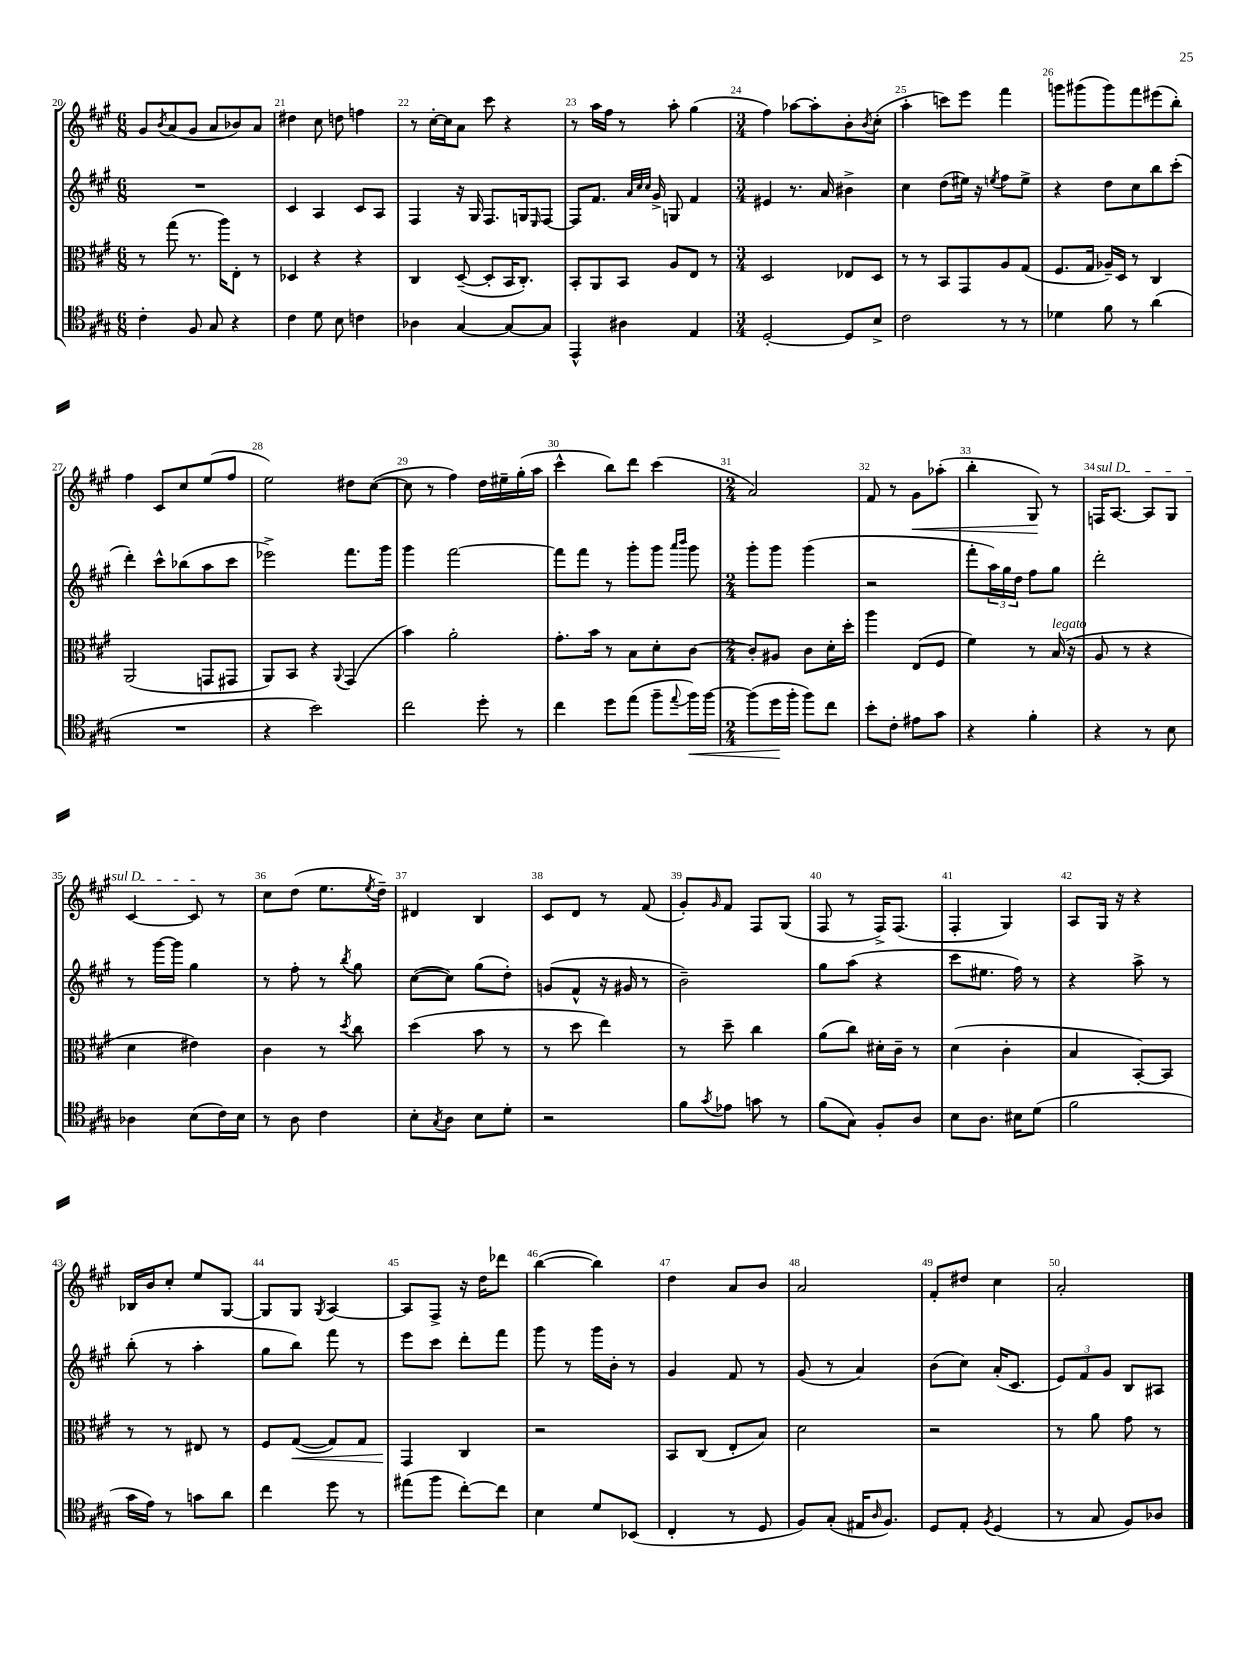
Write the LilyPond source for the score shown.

<<
\new StaffGroup <<
\new Staff = "s0" {
    \clef treble \key a \major \numericTimeSignature \time 6/8
    gis'8 \acciaccatura { b'8 } a'8( gis'8 a'8 bes'8) a'8 |
    dis''4 cis''8 d''8 f''4 |
    r8 cis''16~-. cis''16 a'8 cis'''8 r4 |
    r8 a''16 fis''16 r8 a''8-. gis''4( |
    \numericTimeSignature \time 3/4 fis''4) aes''8~ aes''8-. b'8-. \acciaccatura { b'8 } cis''8-.( |
    a''4-. c'''8) e'''8 fis'''4 |
    g'''8 gis'''8( gis'''8) fis'''8 eis'''8( b''8-.) |
    fis''4 cis'8 cis''8 e''8( fis''8 |
    e''2) dis''8 cis''8~( |
    cis''8 r8 fis''4) d''16 eis''16-- gis''16-.( a''16 |
    cis'''4-^ b''8) d'''8 cis'''4( |
    \numericTimeSignature \time 2/4 a'2) |
    fis'8 r8 gis'8\< aes''8-.( |
    b''4-. gis8\!) r8 |
    \once \override TextSpanner.bound-details.left.text = \markup { \italic "sul D" } f16\startTextSpan a8.~ a8 gis8 |
    cis'4~ cis'8\stopTextSpan r8 |
    cis''8 d''8( e''8. \acciaccatura { e''8 } d''16--) |
    dis'4 b4 |
    cis'8 d'8 r8 fis'8( |
    gis'8-.) \grace { gis'16 } fis'8 fis8 gis8( |
    fis8 r8 fis16->) fis8.( |
    fis4-. gis4) |
    a8 gis16 r16 r4 |
    bes16 b'16 cis''8-. e''8 gis8~ |
    gis8 gis8 \acciaccatura { gis8 } a4~ |
    a8 fis8-> r16 d''16 des'''8 |
    b''4~( b''4) |
    d''4 a'8 b'8 |
    a'2 |
    fis'8-. dis''8 cis''4 |
    a'2-. \bar "|." |
}
\new Staff = "s1" {
    \clef treble \key a \major \numericTimeSignature \time 6/8
    R2. |
    cis'4 a4 cis'8 a8 |
    fis4 r16 gis16 fis8. g16 \grace { e16 } fis8~ |
    fis8 fis'8. \grace { a'32 cis''32 cis''32 } gis'16-> g8 fis'4 |
    \numericTimeSignature \time 3/4 eis'4 r8. a'16 bis'4-> |
    cis''4 d''8( eis''16) r16 \acciaccatura { e''8 } fis''8 e''8-> |
    r4 d''8 cis''8 b''8 cis'''8-.( |
    d'''4-.) cis'''8-^ bes''8( a''8 cis'''8 |
    ees'''2->) fis'''8. gis'''16 |
    gis'''4 fis'''2~ |
    fis'''8 fis'''8 r8 gis'''8-. gis'''8 \grace { a'''16 b'''16 } gis'''8 |
    \numericTimeSignature \time 2/4 gis'''8-. gis'''8 gis'''4( |
    r2 |
    fis'''8-. \tuplet 3/2 { a''16) gis''16 d''16 } fis''8 gis''8 |
    d'''2-. |
    r8 gis'''16~ gis'''16 gis''4 |
    r8 fis''8-. r8 \acciaccatura { b''8 } gis''8 |
    cis''8~( cis''8) gis''8( d''8-.) |
    g'8( fis'8-^ r16 gis'16 r8 |
    b'2--) |
    gis''8 a''8( r4 |
    cis'''8 eis''8. fis''16) r8 |
    r4 a''8-> r8 |
    b''8-.( r8 a''4-. |
    gis''8 b''8) fis'''8 r8 |
    e'''8 cis'''8 d'''8-. fis'''8 |
    gis'''8 r8 gis'''16 b'16-. r8 |
    gis'4 fis'8 r8 |
    gis'8( r8 a'4) |
    b'8( cis''8) a'16-.( cis'8. |
    \tuplet 3/2 { e'8) fis'8 gis'8 } b8 ais8 \bar "|." |
}
\new Staff = "s2" {
    \clef alto \key a \major \numericTimeSignature \time 6/8
    r8 gis''8( r8. a''16) e8-. r8 |
    des4 r4 r4 |
    cis4 d8~--( d8-. b,16 cis8.-.) |
    b,8-. a,8 b,8 a8 e8 r8 |
    \numericTimeSignature \time 3/4 d2 ees8 d8 |
    r8 r8 b,8 gis,8 a8 gis8( |
    fis8. gis16 aes16--) d16 r8 cis4 |
    a,2( g,8 gis,8 |
    a,8) b,8 r4 \appoggiatura { a,8 } gis,4( |
    b'4) a'2-. |
    gis'8.-. b'16 r8 b8 d'8-. cis'8~ |
    \numericTimeSignature \time 2/4 cis'8-. ais8 cis'8 d'16-. d''16-. |
    a''4 e8( fis8 |
    fis'4) r8 b16^\markup { \italic "legato" }( r16 |
    a8 r8 r4 |
    d'4 eis'4) |
    cis'4 r8 \acciaccatura { d''8 } cis''8 |
    d''4( b'8 r8 |
    r8 d''8 e''4) |
    r8 d''8-- cis''4 |
    a'8( cis''8) dis'16-. cis'16-- r8 |
    d'4( cis'4-. |
    b4 b,8~-.) b,8 |
    r8 r8 eis8 r8 |
    fis8 gis8~\<( gis8) gis8 |
    gis,4\! cis4 |
    r2 |
    b,8 cis8( e8-. b8) |
    d'2 |
    r2 |
    r8 a'8 gis'8 r8 \bar "|." |
}
\new Staff = "s3" {
    \clef tenor \key a \major \numericTimeSignature \time 6/8
    cis'4-. fis8 gis8 r4 |
    cis'4 d'8 b8 c'4 |
    aes4 gis4~ gis8~ gis8 |
    e,4-^ ais4 e4 |
    \numericTimeSignature \time 3/4 d2~-. d8 b8-> |
    cis'2 r8 r8 |
    des'4 fis'8 r8 a'4( |
    R2. |
    r4 b'2) |
    cis''2 d''8-. r8 |
    cis''4 d''8 e''8( fis''8-- \appoggiatura { e''8 } fis''16\<) fis''16~ |
    \numericTimeSignature \time 2/4 fis''8( d''16\! fis''16-. fis''8) cis''8 |
    b'8-. cis'8-. eis'8 gis'8 |
    r4 fis'4-. |
    r4 r8 b8 |
    aes4 b8( cis'16) b16 |
    r8 a8 cis'4 |
    b8-. \acciaccatura { gis8 } a8 b8 d'8-. |
    r2 |
    fis'8 \acciaccatura { gis'8 } ees'8 g'8 r8 |
    fis'8( gis8) fis8-. a8 |
    b8 a8. bis16 d'8( |
    fis'2 |
    gis'16 e'16) r8 g'8 a'8 |
    cis''4 d''8 r8 |
    eis''8( fis''8 cis''8~-.) cis''8 |
    b4 d'8 bes,8( |
    cis4-. r8 d8 |
    fis8) gis8-.( eis16 \grace { a16 } fis8.) |
    d8 e8-. \acciaccatura { fis8 } d4( |
    r8 gis8 fis8) aes8 \bar "|." |
}
>>
>>
\layout { \context { \Score currentBarNumber = #20 \override BarNumber.break-visibility = ##(#f #t #t) barNumberVisibility = #all-bar-numbers-visible } }
